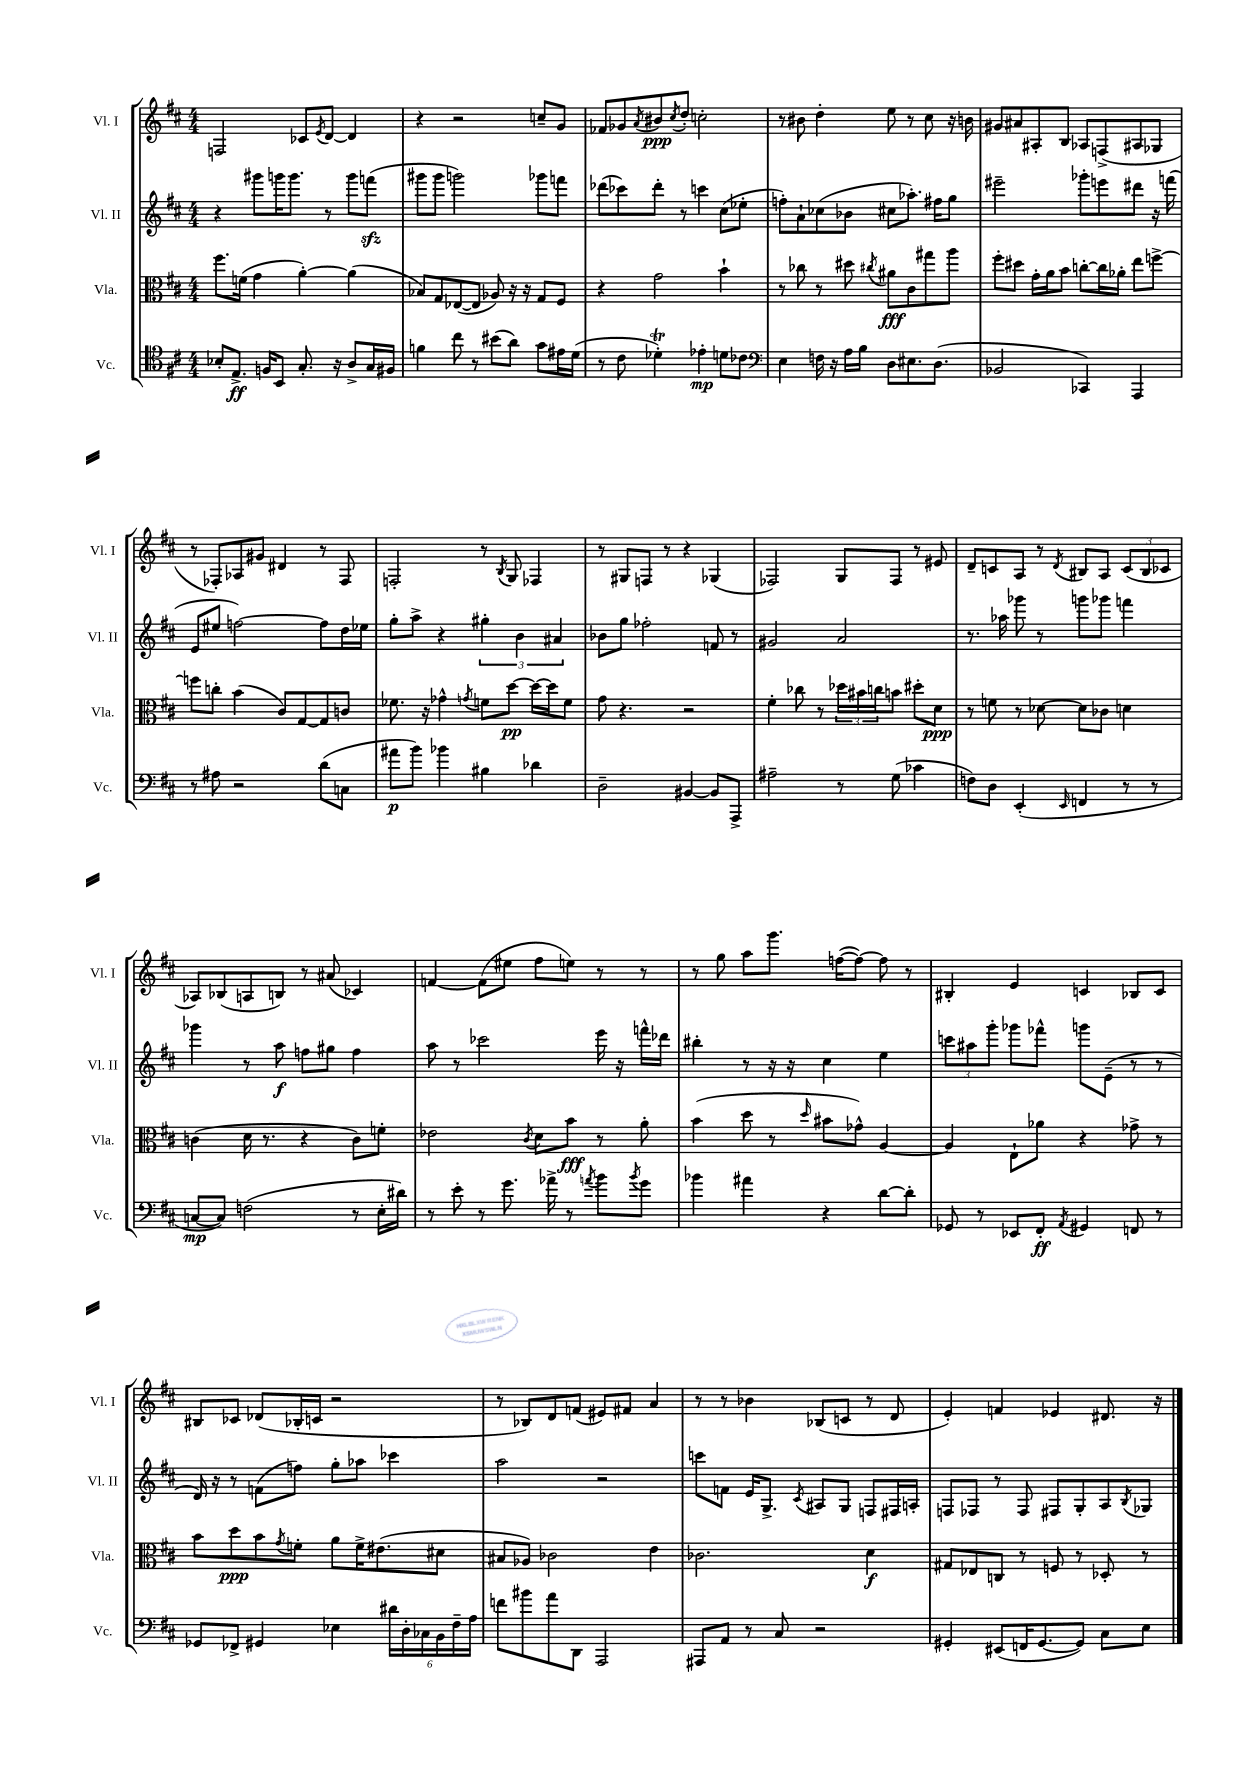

**kern	**kern	**kern	**kern
*staff4	*staff3	*staff2	*staff1
*clefC4	*clefC3	*clefG2	*clefG2
*k[f#c#]	*k[f#c#]	*k[f#c#]	*k[f#c#]
*M4/4	*M4/4	*M4/4	*M4/4
8B-'/L	8.ff#\L	4r	2F/
8.E^/J	.	.	.
.	(16f\Jk	.	.
.	4g\	8ggg#\L	.
16F/LK	.	.	.
8BB/J	.	16ggg\K	.
.	.	8.ggg\J	.
8.G'/	[4a'\)	.	8c-/L
.	.	.	8qe/
.	.	8r	[8d/J
16r	.	.	.
8A^/L	(4a\]	8ggg\L	4d/]
16G/L	.	(8fff\J	.
16F#/JJ	.	.	.
=	=	=	=
4f\	8B-/L)	8ggg#\L	4r
.	8G/	8ggg#\J	.
8cc#\	([8E-/	2ggg\)	2r
8r	8E-/]J	.	.
(8b#\L	8A-/)	.	.
8a\J)	16r	.	.
.	16r	.	.
8g\L	8G/L	8ggg-\L	8cc~/L
16e#\L	8F#/J	8fff\J	8g/J
(16d\JJ	.	.	.
=	=	=	=
8r	4r	(8ddd-\L	8f-/L
8c#\	.	8ccc-\)	8g-/
.	.	.	8qa/
4d-'\)	2g\	8ddd-'\J	8b#/
.	.	.	8qcc#/
.	.	8r	8dd'/J
4e-'\	.	4ccc\	2cc'\
8d\L	4b`\	(8cc#\L	.
8c-\J	.	8ee-'\J	.
=	=	=	=
*clefF4	*	*	*
4E\	8r	8ff'\L)	8r
.	8cc-\	8a`\	8b#\
16F\	8r	(8cc-\	4dd'\
16r	.	.	.
16A\LL	8dd#\	8b-\J	.
16B\JJ	.	.	.
.	8qcc#/	.	.
8D\L	8a#\L	8cc#\L	8ee\
8.E#\	8c#\	8.aa-'\J)	8r
.	8gg#\	.	8cc#\
(8.D\J	.	16ff#\LK	.
.	8aa\J	8gg\J	16r
.	.	.	16b\
=	=	=	=
2BB-/	8ff#'\L	2eee#~\	8g#/L
.	8dd#\J	.	8a#/
.	16g'\LL	.	8A#'/
.	16a\J	.	.
.	8b\J	.	8B/J
4CC-/)	[8cc'\L	8ggg-'\L	8A-/L
.	16cc\]L	8eee\	(8F^/
.	16a-'\JJ	.	.
4AAA/	8ee\L	8ddd#\J	8A#/
.	[8ff^\J	16r	8G-/J
.	.	(16fff\	.
=	=	=	=
8r	8ff\]L	8e/L	8r
8A#\	8cc'\J	8ee#/J	8F-'/L)
2r	(4b\	[2ff\)	8A-/
.	.	.	8g#/J
.	8c#/L)	.	4d#/
.	[8G/	.	.
(8d\L	8G/]	8ff\]L	8r
8C\J	8c/J	16dd\L	8F-/
.	.	16ee-\JJ	.
=	=	=	=
8a#\L	8.f-\	8gg'\L	2F'/
8b\J)	.	8aa^\J	.
.	16r	.	.
4b-\	4g-^^\	4r	.
.	8qg/	.	.
4B#\	8f\L	6gg#'\	8r
.	.	.	8qB/
.	[8dd\J	.	8G/
.	.	6b\	.
4d-\	16dd\_LL	.	4F-/
.	16dd\]J	.	.
.	.	6a#/	.
.	8f\J	.	.
=	=	=	=
2D~\	8g\	8b-\L	8r
.	4.r	8gg\J	8G#/L
.	.	2ff-'\	8F/J
.	.	.	8r
[4BB#/	2r	.	4r
8BB#/]L	.	8f/	(4G-/
8AAA^/J	.	8r	.
=	=	=	=
2A#~\	4f#'\	2g#/	2F-/)
.	8cc-\	.	.
.	8r	.	.
8r	24dd-\LL	2a/	8G/L
.	24b#\	.	.
.	24cc\J	.	.
(8G\	8b\J	.	8F-/J
4c-\	8dd#'\L	.	8r
.	8d\J	.	8e#/
=	=	=	=
8F\L)	8r	8.r	8d~/L
8D\J	8f\	.	8c/
.	.	16aa-\	.
(4EE'/	8r	8ggg-\	8A/J
.	[8d-\	8r	8r
16qqEE/	.	.	8qd/
4FF/	8d-\]L	8ggg\L	8B#/L
.	8c-\J	8ggg-\J	8A/J
8r	4d\	4fff\	(12c/L
.	.	.	12B#/
8r	.	.	.
.	.	.	12c-/J
=	=	=	=
[8C/L	(4c\	4ggg-\	8A-/L)
8C/]J)	.	.	(8B-/
(2F\	16d\	8r	8A/
.	8.r	.	.
.	.	8aa\	8B/J)
.	4r	8ff\L	8r
.	.	8gg#\J	(8a#/
8r	8c\L)	4ff\	4c-/)
16E'\LL	8f'\J	.	.
16d#\JJ)	.	.	.
=	=	=	=
8r	2e-\	8aa\	[4f/
8e'\	.	8r	.
8r	.	2ccc-\	(8f\]L
8.g\	.	.	8ee#\J
.	8qc#/	.	.
.	8d\L	.	8ff#\L
16a-^\	.	.	.
8r	8b\J	.	8ee\J)
8qa/	.	.	.
8b\L	8r	16eee\	8r
.	.	16r	.
8qb/	.	.	.
8g\J	8a'\	16fff^^\LL	8r
.	.	16ddd-\JJ	.
=	=	=	=
4b-\	(4b\	4bb#'\	8r
.	.	.	8gg\
4a#\	8dd\	8r	8aa\L
.	8r	16r	8.ggg\J
.	.	16r	.
.	16qqdd/	.	.
4r	8b#\L	4cc#\	.
.	.	.	([16ff\LK
.	8g-^^\J)	.	8ff\_J)
[8d\L	[4A/	4ee\	8ff\]
8d'\]J	.	.	8r
=	=	=	=
8GG-/	4A/]	12ccc\L	4B#'/
.	.	12aa#\	.
8r	.	.	.
.	.	12ggg'\J	.
8EE-/L	8E`\L	8ggg-\L	4e/
8FF#'/J	8a-\J	8fff-^^\J	.
8qAA/	.	.	.
4GG#/	4r	8ggg\L	4c/
.	.	(8e~\J	.
8FF/	8g-^\	8r	8B-/L
8r	8r	8r	8c/J
=	=	=	=
8GG-/L	8b\L	16d/)	8B#/L
.	.	16r	.
8FF-^/J	8dd\	8r	8c-/J
4GG#/	8b\	(8f\L	(8d-/L
.	8qg/	.	.
.	8f'\J	8ff\J)	16B-'/L
.	.	.	16c/JJ
4E-\	8a\L	8gg'\L	2r
.	16f^\K	8aa-\J	.
.	(8.e#\	.	.
24d#\LL	.	4ccc-\	.
24D'\	.	.	.
24C-\	.	.	.
24BB\	8d#\J	.	.
24F#~\	.	.	.
24A\JJ	.	.	.
=	=	=	=
8f\L	8B#/L	2aa\	8r
8b#\	8A-/J)	.	8B-/L)
8a\	2c-\	.	8d/
8DD\J	.	.	(8f/J
2AAA/	.	2r	8e#/L)
.	.	.	8f#/J
.	4e\	.	4a/
=	=	=	=
8AAA#/L	2.c-\	8ccc\L	8r
8AA/J	.	8f\J	8r
8r	.	16e/LK	4b-\
.	.	8.G^/J	.
8C#/	.	.	.
.	.	8qc#/	.
2r	.	8A#/L	(8B-/L
.	.	8G/J	8c/J
.	4d\	8F/L	8r
.	.	16F#/L	8d/
.	.	16A'/JJ	.
=	=	=	=
4GG#'/	8G#/L	8F/L	4e'/)
.	8E-/	8F-/J	.
(8EE#/L	8C/J	8r	4f/
16FF/K	8r	8F-/	.
[8.GG#/	.	.	.
.	8F/	8F#/L	4e-/
8GG#/]J)	8r	8G'/	.
8C#\L	8D-'/	8A/	8.d#/
.	.	8qB/	.
8E\J	8r	8G-/J	.
.	.	.	16r
==	==	==	==
*-	*-	*-	*-
